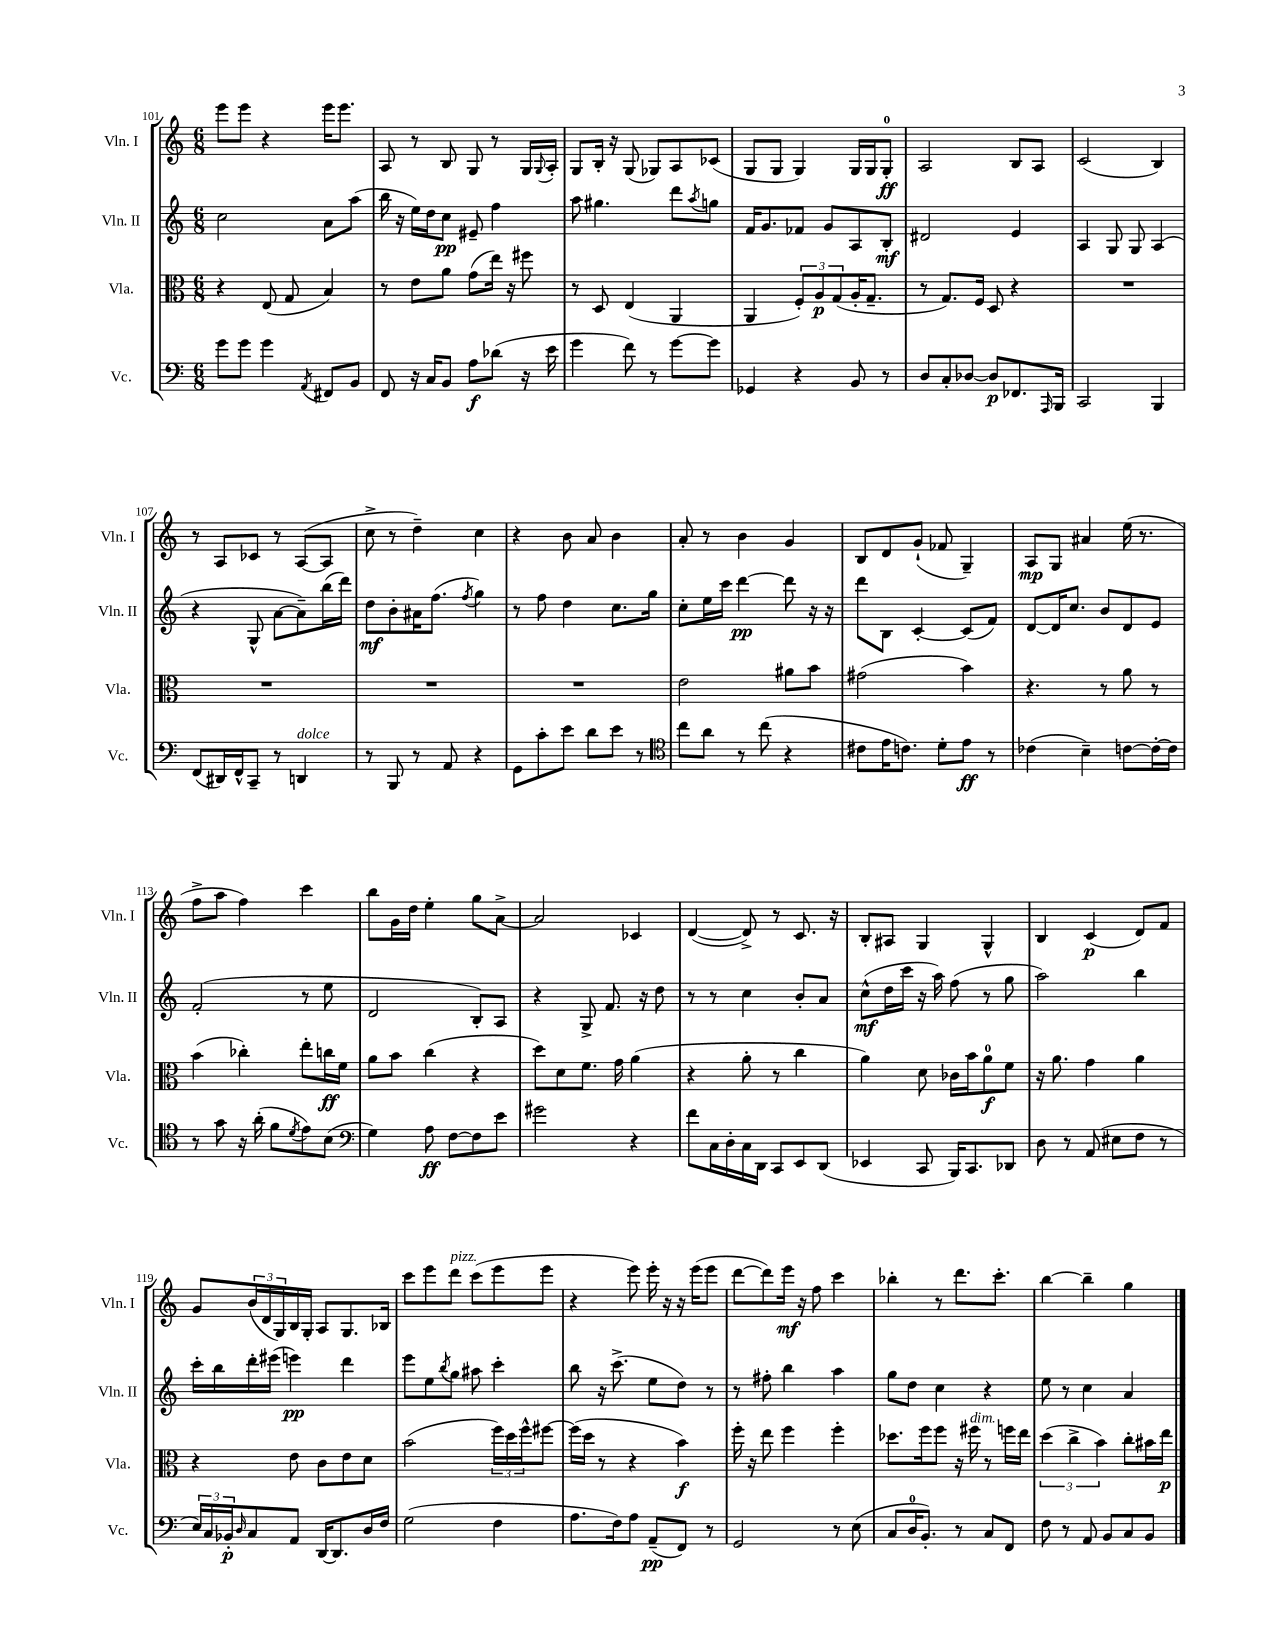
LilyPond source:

<<
\new StaffGroup <<
\new Staff = "s0" \with { instrumentName = "Vln. I" shortInstrumentName = "Vln. I" } {
    \clef treble \key c \major \numericTimeSignature \time 6/8
    e'''8 e'''8 r4 e'''16 e'''8. |
    a8 r8 b8 g8 r8 g16 \appoggiatura { g8 } a16-. |
    g8 b16-. r16 g8( ges8) a8 ces'8( |
    g8 g8 g4) g16 g16 g8-0-.\ff |
    a2 b8 a8 |
    c'2( b4) |
    r8 a8 ces'8 r8 a8~( a8 |
    c''8-> r8 d''4--) c''4 |
    r4 b'8 a'8 b'4 |
    a'8-. r8 b'4 g'4 |
    b8 d'8 g'8-!( fes'8 g4--) |
    a8\mp g8 ais'4 e''16( r8. |
    f''8-> a''8 f''4) c'''4 |
    b''8 g'16 d''16 e''4-. g''8 a'8~-> |
    a'2 ces'4 |
    d'4~( d'8->) r8 c'8. r16 |
    b8-. ais8 g4 g4-^ |
    b4 c'4\p( d'8) f'8 |
    g'8 \tuplet 3/2 { b'16( d'16 g16) } b16 g16-. a8 g8. bes16 |
    c'''8 e'''8 d'''8^\markup { \italic "pizz." } c'''8( e'''8 e'''8 |
    r4 e'''8) e'''16-. r16 r16 e'''16( e'''8 |
    d'''8~ d'''8) e'''16\mf r16 f''8 c'''4 |
    bes''4-. r8 d'''8. c'''8.-. |
    b''4~ b''4-- g''4 \bar "|." |
}
\new Staff = "s1" \with { instrumentName = "Vln. II" shortInstrumentName = "Vln. II" } {
    \clef treble \key c \major \numericTimeSignature \time 6/8
    c''2 a'8 a''8( |
    b''16 r16 e''16) d''16 c''8\pp eis'8-- f''4 |
    a''8 gis''4. d'''8 \acciaccatura { a''8 } g''8 |
    f'16 g'8. fes'8 g'8 a8 b8-.\mf |
    dis'2 e'4 |
    a4 g8 g8 a4( |
    r4 g8-^ a'8~ a'8--) b''16( d'''16) |
    d''8\mf b'8-. ais'16 f''8.( \acciaccatura { f''8 } g''4) |
    r8 f''8 d''4 c''8. g''16 |
    c''8-. e''16 c'''16 d'''4~\pp d'''8 r16 r16 |
    d'''8 b8 c'4~-. c'8( f'8) |
    d'8~ d'16 c''8. b'8 d'8 e'8 |
    f'2-.( r8 e''8 |
    d'2 b8-.) a8 |
    r4 g8-> f'8. r16 d''8 |
    r8 r8 c''4 b'8-. a'8 |
    c''8-^\mf( d''16 c'''16 r16 a''16) f''8( r8 g''8 |
    a''2) b''4 |
    c'''16-. b''16 d'''16-. eis'''16( e'''4\pp) d'''4 |
    e'''8 e''8 \acciaccatura { b''8 } g''8 ais''8 c'''4-. |
    b''8 r16 c'''8.->( e''8 d''8) r8 |
    r8 fis''8-. b''4 a''4 |
    g''8 d''8 c''4 r4 |
    e''8 r8 c''4 a'4 \bar "|." |
}
\new Staff = "s2" \with { instrumentName = "Vla." shortInstrumentName = "Vla." } {
    \clef alto \key c \major \numericTimeSignature \time 6/8
    r4 e8( g8 b4) |
    r8 e'8 a'8 g'8( e''16) r16 fis''8 |
    r8 d8 e4( a,4 |
    a,4 \tuplet 3/2 { f8-.) a8\p g8( } a16-. g8.-- |
    r8 g8.) f16 d8 r4 |
    R2. |
    R2. |
    R2. |
    R2. |
    e'2 ais'8 b'8 |
    gis'2( b'4) |
    r4. r8 a'8 r8 |
    b'4( ces''4-.) e''8-. c''16\ff f'16 |
    a'8 b'8 c''4( r4 |
    d''8) d'8 f'8. g'16 a'4( |
    r4 a'8-. r8 c''4 |
    a'4) d'8 ces'16 b'16 a'8-0\f f'8 |
    r16 a'8. g'4 a'4 |
    r4 e'8 c'8 e'8 d'8 |
    b'2( \tuplet 3/2 { f''16) d''16 f''16-^ } fis''8~ |
    fis''16( d''16 r8 r4 b'4\f) |
    f''16-. r16 e''8 f''4 f''4-. |
    des''8. f''16 f''8 r16 fis''16^\markup { \italic "dim." } r8 f''16 e''16 |
    \tuplet 3/2 { d''4( c''4-> b'4) } c''8-. bis'16 e''16\p \bar "|." |
}
\new Staff = "s3" \with { instrumentName = "Vc." shortInstrumentName = "Vc." } {
    \clef bass \key c \major \numericTimeSignature \time 6/8
    g'8 g'8 g'4 \acciaccatura { a,8 } fis,8 b,8 |
    f,8 r16 c16 b,8 a8\f des'8( r16 e'16 |
    g'4 f'8) r8 g'8~ g'8 |
    ges,4 r4 b,8 r8 |
    d8 c8-. des8~ des8\p fes,8. \grace { a,,16 } b,,16 |
    c,2 b,,4 |
    f,8( dis,16) f,16-^ c,8-- r8 d,4^\markup { \italic "dolce" } |
    r8 b,,8 r8 a,8 r4 |
    g,8 c'8-. e'8 d'8 e'8 r8 |
    \clef tenor c''8 a'8 r8 c''8( r4 |
    cis'8 e'16 c'8.) d'8-. e'8\ff r8 |
    ces'4( b4--) c'8~ c'16~-. c'16 |
    r8 g'8 r16 a'16-.( f'8 \acciaccatura { d'8 } e'8) b8( |
    \clef bass g4) a8\ff f8~ f8 e'8 |
    gis'2 r4 |
    f'8 c16 d16-. c16 d,16 c,8 e,8 d,8( |
    ees,4 c,8 b,,16) c,8. des,8 |
    d8 r8 a,8( eis8 f8 r8 |
    \tuplet 3/2 { e16) c16 bes,16-.\p } \grace { d16 } c8 a,8 d,16~ d,8. d16 f16 |
    g2( f4 |
    a8. f16) a8 a,8--\pp( f,8) r8 |
    g,2 r8 e8( |
    c8 d16-0 b,8.-.) r8 c8 f,8 |
    f8 r8 a,8 b,8 c8 b,8 \bar "|." |
}
>>
>>
\layout { \context { \Score currentBarNumber = #101 } }
